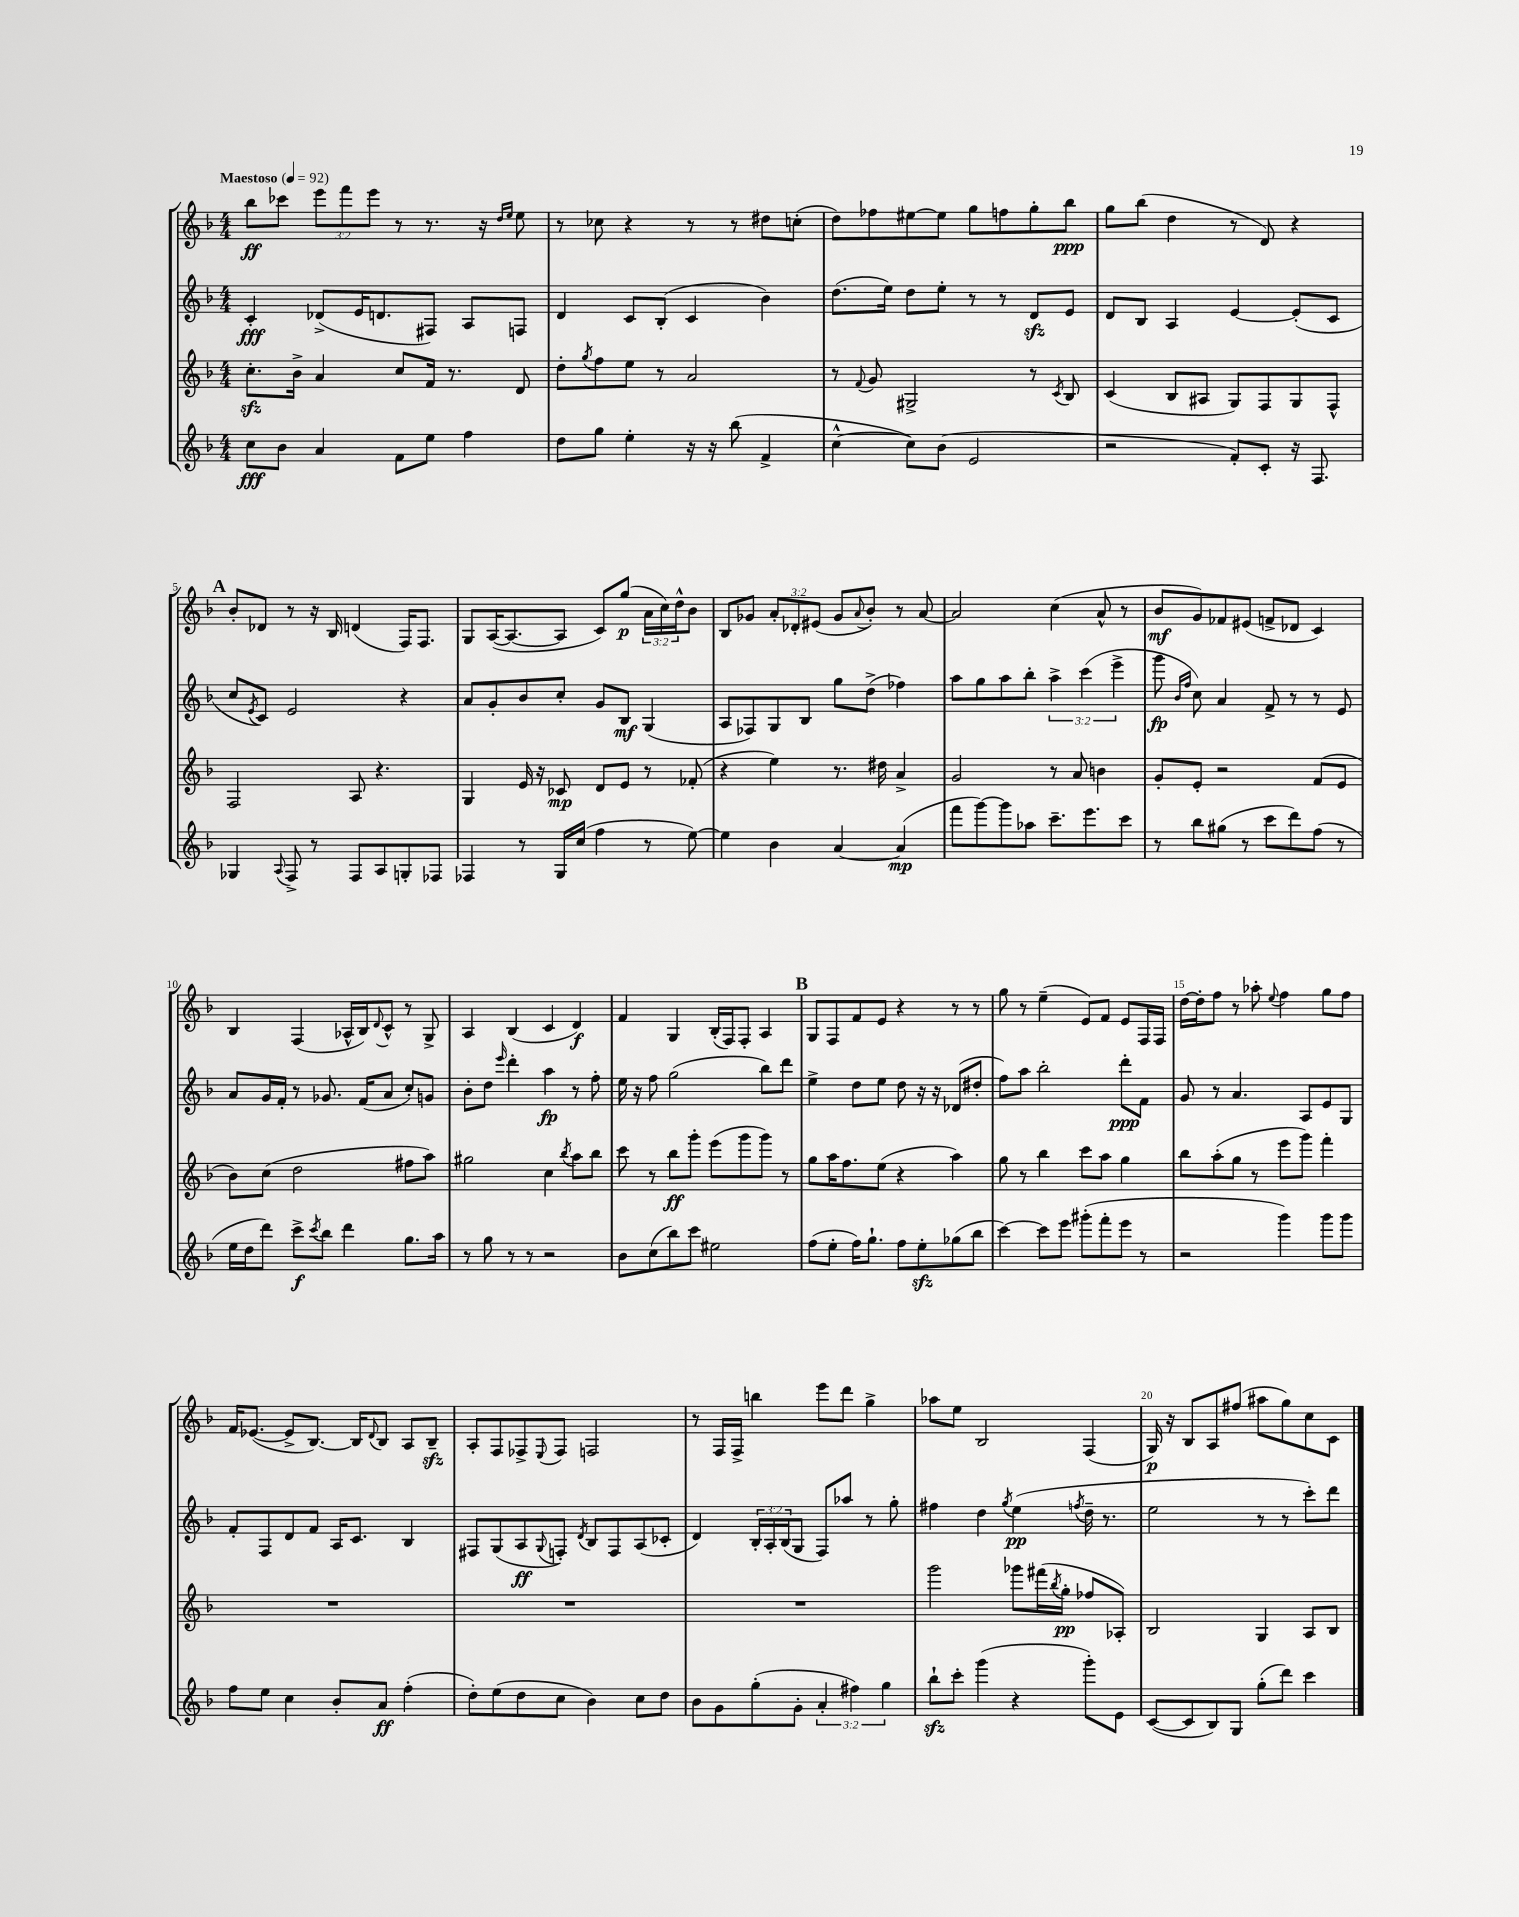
<<
\new StaffGroup <<
\new Staff = "s0" {
    \clef treble \key f \major \numericTimeSignature \time 4/4 \override Staff.TupletNumber.text = #tuplet-number::calc-fraction-text \tempo "Maestoso" 4 = 92
    bes''8\ff ces'''8 \tuplet 3/2 { e'''8 f'''8 e'''8 } r8 r8. r16 \grace { d''16 e''16 } e''8 |
    r8 ces''8 r4 r8 r8 dis''8 c''8-.( |
    d''8) fes''8 eis''8~ eis''8 g''8 f''8 g''8-. bes''8\ppp |
    g''8 bes''8( d''4 r8 d'8) r4 |
    \mark \markup { \bold "A" } bes'8-. des'8 r8 r16 bes16 d'4( f16) f8. |
    g8 a16~( a8.~ a8 c'8) g''8\p( \tuplet 3/2 { a'16 c''16) d''16-^ } bes'8 |
    bes8 ges'8 \tuplet 3/2 { a'8-. des'8-. eis'8( } ges'8 \appoggiatura { a'8 } bes'8-.) r8 a'8~ |
    a'2 c''4( a'8-^ r8 |
    bes'8\mf g'8) fes'8 eis'8( f'8-> des'8 c'4) |
    bes4 f4( aes16-^ bes16) \appoggiatura { d'8 } c'8-^ r8 g8-> |
    a4 bes4( c'4 d'4\f) |
    f'4 g4 bes16-.( f16) f8-. a4 |
    \mark \markup { \bold "B" } g8 f8 f'8 e'8 r4 r8 r8 |
    g''8 r8 e''4--( e'8) f'8 e'8 f16 f16 |
    d''16~ d''16-. f''8 r8 aes''8-. \appoggiatura { e''8 } f''4 g''8 f''8 |
    f'16 ees'8.~( ees'8-> bes8.~) bes16 \appoggiatura { d'8 } bes8 a8 bes8--\sfz |
    a8-. f8 fes8-> \appoggiatura { e8 } fes8 f2 |
    r8 f16 f16-> b''4 e'''8 d'''8 g''4-> |
    aes''8 e''8 bes2 f4( |
    g16\p) r16 bes8 a8 fis''8( ais''8 g''8) c''8 c'8 \bar "|." |
}
\new Staff = "s1" {
    \clef treble \key f \major \numericTimeSignature \time 4/4 \override Staff.TupletNumber.text = #tuplet-number::calc-fraction-text
    c'4-.\fff des'8->( e'16 d'8. fis8) a8 f8 |
    d'4 c'8 bes8-.( c'4 bes'4) |
    d''8.( e''16) d''8 e''8-. r8 r8 d'8\sfz e'8 |
    d'8 bes8 a4 e'4~ e'8-.( c'8 |
    \mark \markup { \bold "A" } c''8 \acciaccatura { e'8 } c'8) e'2 r4 |
    a'8 g'8-. bes'8 c''8-. g'8 bes8\mf g4( |
    a8 fes8) g8 bes8 g''8 d''8->( fes''4) |
    a''8 g''8 a''8 bes''8-. \tuplet 3/2 { a''4-> c'''4( e'''4-> } |
    g'''8\fp \grace { bes'16 f''16 } c''8) a'4 f'8-> r8 r8 e'8 |
    a'8 g'16 f'16-. r8 ges'8. f'16( a'8 c''8-.) g'8 |
    bes'8-. d''8 \grace { e'''16 } d'''4-. a''4\fp r8 f''8-. |
    e''16 r16 f''8 g''2( bes''8) d'''8 |
    \mark \markup { \bold "B" } e''4-> d''8 e''8 d''8 r16 r16 des'8( dis''8-. |
    f''8) a''8 bes''2-. d'''8-.\ppp f'8 |
    g'8 r8 a'4. a8 e'8 g8 |
    f'8-. f8 d'8 f'8 a16 c'8. bes4 |
    fis8 g8( a8\ff \appoggiatura { g8 } f8-.) \acciaccatura { d'8 } bes8 f8 a8( ces'8-. |
    d'4) \tuplet 3/2 { bes16-. a16-. bes16( } g8 f8) aes''8 r8 g''8-. |
    fis''4 d''4 \acciaccatura { g''8 } e''4\pp( \acciaccatura { f''8 } d''16-- r8. |
    e''2 r8 r8 c'''8-.) d'''8 \bar "|." |
}
\new Staff = "s2" {
    \clef treble \key f \major \numericTimeSignature \time 4/4
    c''8.-.\sfz bes'16-> a'4 c''8 f'16 r8. d'8 |
    d''8-. \acciaccatura { g''8 } f''8 e''8 r8 a'2 |
    r8 \appoggiatura { f'8 } g'8 gis2-> r8 \acciaccatura { c'8 } bes8 |
    c'4( bes8 ais8 g8) f8 g8 f8-^ |
    \mark \markup { \bold "A" } f2 a8 r4. |
    g4 e'16 r16 ces'8\mp d'8 e'8 r8 fes'8-.( |
    r4 e''4) r8. dis''16 a'4-> |
    g'2 r8 a'8 b'4 |
    g'8-. e'8-. r2 f'8( e'8 |
    bes'8) c''8( d''2 fis''8 a''8) |
    gis''2 c''4 \acciaccatura { bes''8 } a''8 bes''8 |
    c'''8 r8 bes''8\ff g'''8-. e'''8( g'''8 g'''8) r8 |
    \mark \markup { \bold "B" } g''8 a''16 f''8. e''8( r4 a''4) |
    g''8 r8 bes''4 c'''8 a''8 g''4 |
    bes''8 a''8-.( g''8 r8 e'''8 g'''8) f'''4-. |
    R1 |
    R1 |
    R1 |
    g'''2 ges'''8 fis'''16( \acciaccatura { bes''8 } g''16-.\pp fes''8 aes8-.) |
    bes2 g4 a8 bes8 \bar "|." |
}
\new Staff = "s3" {
    \clef treble \key f \major \numericTimeSignature \time 4/4 \override Staff.TupletNumber.text = #tuplet-number::calc-fraction-text
    c''8\fff bes'8 a'4 f'8 e''8 f''4 |
    d''8 g''8 e''4-. r16 r16 bes''8( f'4-> |
    c''4~-^ c''8) bes'8( e'2 |
    r2 f'8-.) c'8-. r16 f8. |
    \mark \markup { \bold "A" } ges4 \appoggiatura { a8 } f8-> r8 f8 a8 g8-. fes8 |
    fes4 r8 g16 c''16( f''4 r8 e''8~) |
    e''4 bes'4 a'4~ a'4\mp( |
    f'''8 g'''8~) g'''8 aes''8 c'''8.-- e'''8. c'''8 |
    r8 bes''8 gis''8( r8 c'''8 d'''8) f''8( r8 |
    e''16 d''16 d'''8) c'''8->\f \acciaccatura { c'''8 } bes''8 d'''4 g''8. a''16 |
    r8 g''8 r8 r8 r2 |
    bes'8 c''8( bes''8) c'''8 eis''2 |
    \mark \markup { \bold "B" } f''8( e''8-. f''16) g''8.-! f''8 e''8-.\sfz ges''8( bes''8 |
    c'''4~) c'''8 e'''8 gis'''8-.( f'''8-. e'''8 r8 |
    r2 g'''4) g'''8 g'''8 |
    f''8 e''8 c''4 bes'8-. a'8\ff f''4-.( |
    d''8-.) e''8( d''8 c''8 bes'4) c''8 d''8 |
    bes'8 g'8 g''8-.( g'8-. \tuplet 3/2 { a'4-. fis''4) g''4 } |
    bes''8-!\sfz c'''8-. g'''4( r4 g'''8-.) e'8 |
    c'8~( c'8 bes8) g8 g''8-.( d'''8) c'''4 \bar "|." |
}
>>
>>
\layout { \context { \Score \override BarNumber.break-visibility = ##(#f #t #t) barNumberVisibility = #(every-nth-bar-number-visible 5) } }
